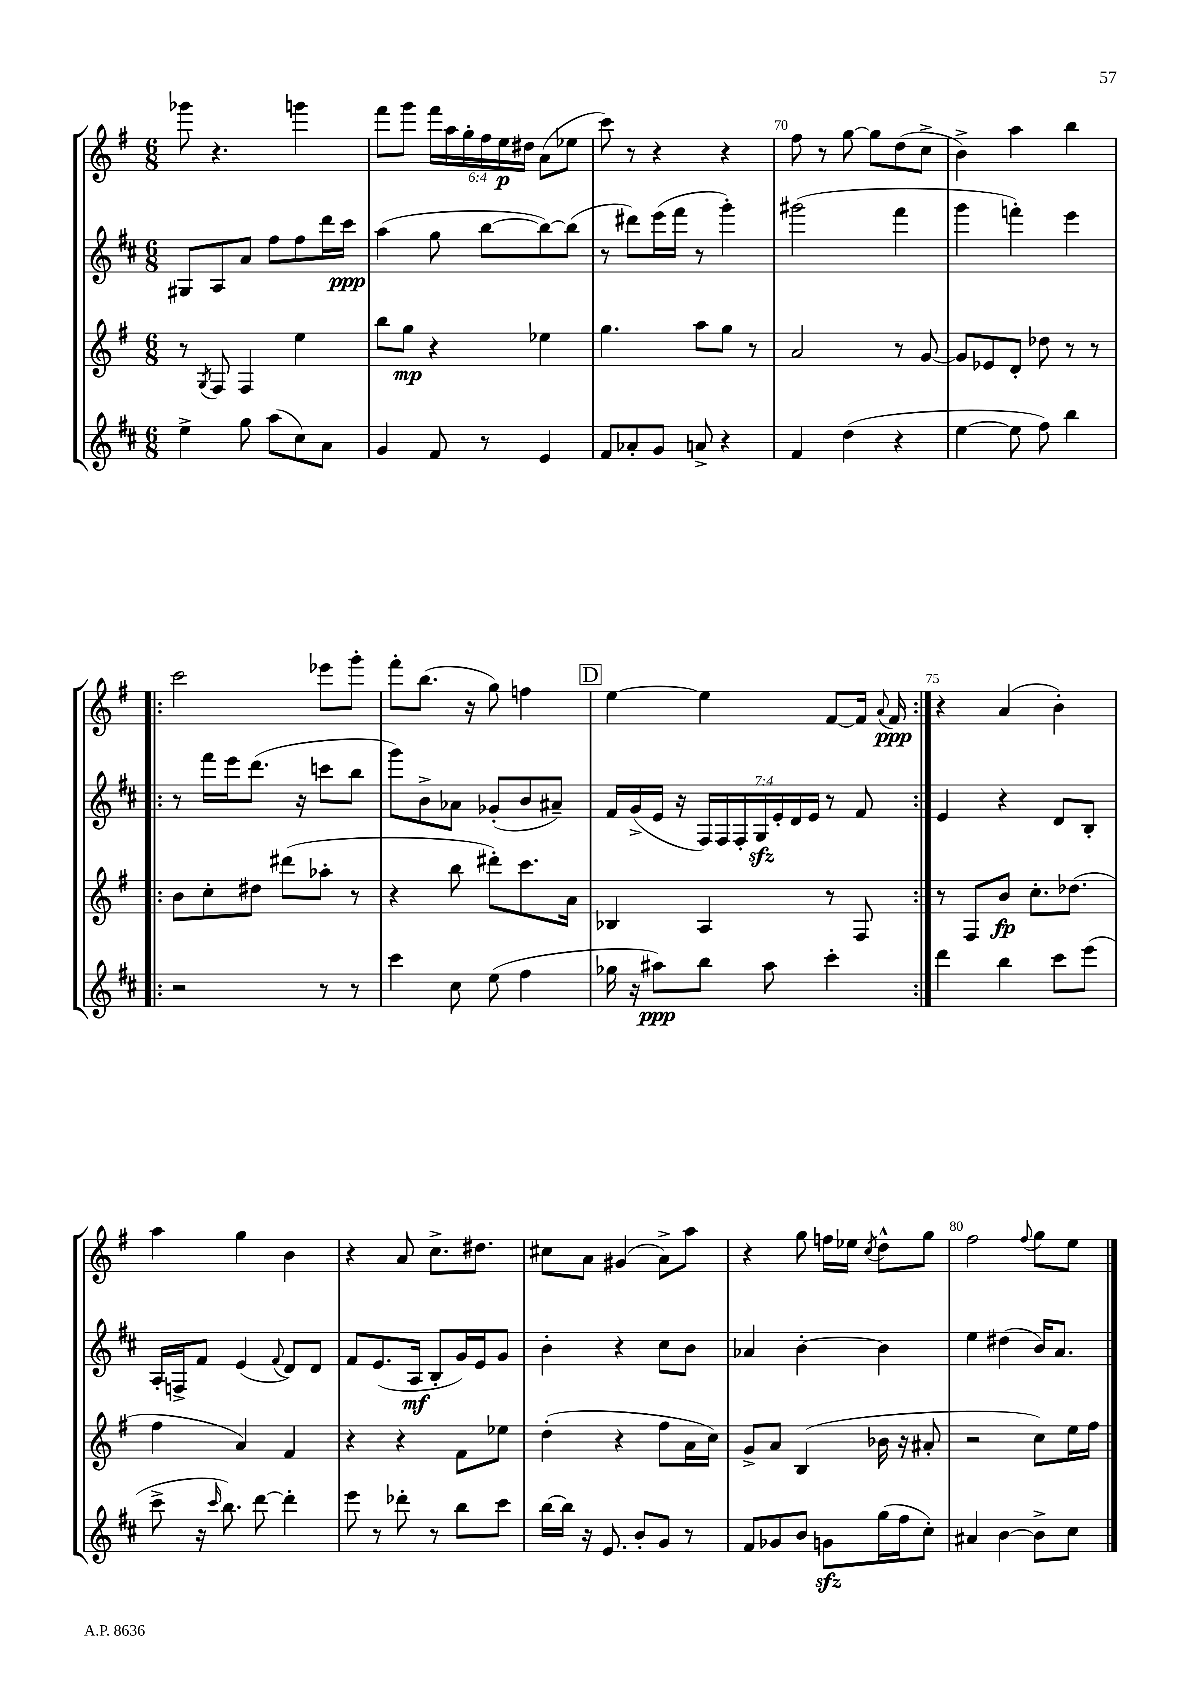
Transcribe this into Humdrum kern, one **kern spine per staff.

**kern	**dynam	**kern	**dynam	**kern	**dynam	**kern	**dynam
*part4	*part4	*part3	*part3	*part2	*part2	*part1	*part1
*staff4	*staff4	*staff3	*staff3	*staff2	*staff2	*staff1	*staff1
*clefG2	*	*clefG2	*	*clefG2	*	*clefG2	*
*k[f#c#]	*	*k[f#]	*	*k[f#c#]	*	*k[f#]	*
*M6/8	*	*M6/8	*	*M6/8	*	*M6/8	*
=67	=67	=67	=67	=67	=67	=67	=67
4ee^\	.	8r	.	8G#X/L	.	8ggg-X\	.
.	.	8qG/	.	.	.	.	.
.	.	8F#/	.	8A/	.	4.r	.
8gg\	.	4F#/	.	8a/J	.	.	.
(8aa\L	.	.	.	8ff#\L	.	.	.
8cc#\)	.	4ee\	.	8ff#\	.	4gggn\	.
8a\J	.	.	.	16ddd\L	.	.	.
.	.	.	.	16ccc#\JJ	ppp	.	.
=68	=68	=68	=68	=68	=68	=68	=68
4g/	.	8bb\L	.	(4aa\	.	8fff#\L	.
.	.	8gg\J	mp	.	.	8ggg\J	.
8f#/	.	4r	.	8gg\	.	24fff#\LL	.
.	.	.	.	.	.	24aa\	.
.	.	.	.	.	.	24gg'\	.
8r	.	.	.	[8bb\L	.	24ff#\	.
.	.	.	.	.	.	24ee\	p
.	.	.	.	.	.	24dd#X\JJ	.
4e/	.	4ee-X\	.	8bb\_)	.	(8a\L	.
.	.	.	.	(8bb\J]	.	8ee-X\J	.
=69	=69	=69	=69	=69	=69	=69	=69
8f#/L	.	4.gg\	.	8r	.	8ccc\)	.
8a-X'/	.	.	.	8ddd#X\L)	.	8r	.
8g/J	.	.	.	(16eee\L	.	4r	.
.	.	.	.	16fff#\JJ	.	.	.
8an^/	.	8aa\L	.	8r	.	.	.
4r	.	8gg\J	.	4ggg'\)	.	4r	.
.	.	8r	.	.	.	.	.
=70	=70	=70	=70	=70	=70	=70	=70
4f#/	.	2a/	.	(2ggg#X\	.	8ff#\	.
.	.	.	.	.	.	8r	.
(4dd\	.	.	.	.	.	[8gg\	.
.	.	.	.	.	.	8gg\L]	.
4r	.	8r	.	4fff#\	.	(8dd\	.
.	.	[8g/	.	.	.	8cc^\J	.
=71	=71	=71	=71	=71	=71	=71	=71
[4ee\	.	8g/L]	.	4ggg\	.	4b^\)	.
.	.	8e-X/	.	.	.	.	.
8ee\]	.	8d'/J	.	4fffn'\)	.	4aa\	.
8ff#\)	.	8dd-X\	.	.	.	.	.
4bb\	.	8r	.	4eee\	.	4bb\	.
.	.	8r	.	.	.	.	.
!!LO:LB:g=z
=72!|:	=72!|:	=72!|:	=72!|:	=72!|:	=72!|:	=72!|:	=72!|:
2r	.	8b\L	.	8r	.	2ccc\	.
.	.	8cc'\	.	16fff#\LL	.	.	.
.	.	.	.	16eee\J	.	.	.
.	.	8dd#X\J	.	(8.ddd\J	.	.	.
.	.	(8ddd#X\L	.	.	.	.	.
.	.	.	.	16r	.	.	.
8r	.	8aa-X'\J	.	8cccn\L	.	8eee-X\L	.
8r	.	8r	.	8bb\J	.	8ggg'\J	.
=73	=73	=73	=73	=73	=73	=73	=73
4ccc#\	.	4r	.	8ggg\L)	.	8fff#'\L	.
.	.	.	.	8b^\	.	(8.bb\J	.
8cc#\	.	8bb\	.	8a-X\J	.	.	.
.	.	.	.	.	.	16r	.
(8ee\	.	8ddd#X'\L)	.	(8g-X'/L	.	8gg\)	.
4ff#\	.	8.ccc\	.	8b/	.	4ffn\	.
.	.	.	.	8a#X~/J)	.	.	.
.	.	16a\Jk	.	.	.	.	.
!!LO:REH:place=s1:t=D
=74	=74	=74	=74	=74	=74	=74	=74
16gg-X\	.	4B-X/	.	16f#/LL	.	[4ee\	.
16r	.	.	.	(16g^/	.	.	.
8aa#X\L)	ppp	.	.	16e/JJ	.	.	.
.	.	.	.	16r	.	.	.
8bb\J	.	4A/	.	28F#/LL)	.	4ee\]	.
.	.	.	.	28F#/	.	.	.
.	.	.	.	28F#'/	.	.	.
.	.	.	.	28Gzz/	.	.	.
8aa#\	.	.	.	.	.	.	.
.	.	.	.	28e'/	.	.	.
.	.	.	.	28d/	.	.	.
.	.	.	.	28e/JJ	.	.	.
4ccc#'\	.	8r	.	8r	.	[8f#/L	.
.	.	8F#/	.	8f#/	.	16f#/Jk]	.
.	.	.	.	.	.	8qqa/	.
.	.	.	.	.	.	16f#/	ppp
=75:|!	=75:|!	=75:|!	=75:|!	=75:|!	=75:|!	=75:|!	=75:|!
4ddd\	.	8r	.	4e/	.	4r	.
.	.	8F#/L	.	.	.	.	.
4bb\	.	8b/J	fp	4r	.	(4a/	.
.	.	8.cc'\L	.	.	.	.	.
8ccc#\L	.	.	.	8d/L	.	4b'\)	.
.	.	(8.dd-X\J	.	.	.	.	.
(8eee\J	.	.	.	8B'/J	.	.	.
!!LO:LB:g=z
=76	=76	=76	=76	=76	=76	=76	=76
8ccc#^\	.	4ff#\	.	16A'/LL	.	4aa\	.
.	.	.	.	16Fn^/J	.	.	.
16r	.	.	.	8f#/J	.	.	.
16qqccc#/	.	.	.	.	.	.	.
8.bb\)	.	.	.	.	.	.	.
.	.	4a/)	.	(4e/	.	4gg\	.
[8ddd\	.	.	.	.	.	.	.
.	.	.	.	8qqf#/	.	.	.
4ddd'\]	.	4f#/	.	8d/L)	.	4b\	.
.	.	.	.	8d/J	.	.	.
=77	=77	=77	=77	=77	=77	=77	=77
8eee\	.	4r	.	8f#/L	.	4r	.
8r	.	.	.	(8.e/	.	.	.
8ddd-X'\	.	4r	.	.	.	8a/	.
.	.	.	.	16A/Jk	mf	.	.
8r	.	.	.	8B'/L	.	8.cc^\L	.
8bb\L	.	8f#\L	.	16g/L)	.	.	.
.	.	.	.	16e/J	.	8.dd#X\J	.
8ccc#\J	.	8ee-X\J	.	8g/J	.	.	.
=78	=78	=78	=78	=78	=78	=78	=78
[16bb\LL	.	(4dd'\	.	4b'\	.	8cc#X\L	.
16bb\JJ]	.	.	.	.	.	.	.
16r	.	.	.	.	.	8a\J	.
8.e/	.	.	.	.	.	.	.
.	.	4r	.	4r	.	(4g#X/	.
8b'/L	.	.	.	.	.	.	.
8g/J	.	8ff#\L	.	8cc#\L	.	8a^\L)	.
8r	.	16a\L	.	8b\J	.	8aa\J	.
.	.	16cc\JJ)	.	.	.	.	.
=79	=79	=79	=79	=79	=79	=79	=79
8f#/L	.	8g^/L	.	4a-X/	.	4r	.
8g-X/	.	8a/J	.	.	.	.	.
8b/J	.	(4B/	.	[4b'\	.	8gg\	.
8gnzz\L	.	.	.	.	.	16ffn\LL	.
.	.	.	.	.	.	16ee-X\JJ	.
.	.	.	.	.	.	8qcc/	.
(16gg\L	.	16b-X\	.	4b\]	.	8dd^^\L	.
16ff#\J	.	16r	.	.	.	.	.
8cc#'\J)	.	8a#X'/	.	.	.	8gg\J	.
=80	=80	=80	=80	=80	=80	=80	=80
4a#X/	.	2r	.	4ee\	.	2ff#\	.
[4b\	.	.	.	(4dd#X\	.	.	.
.	.	.	.	.	.	8qqff#/	.
8b^\L]	.	8cc\L)	.	16b/KL)	.	8gg\L	.
.	.	.	.	8.a/J	.	.	.
8cc#\J	.	16ee\L	.	.	.	8ee\J	.
.	.	16ff#\JJ	.	.	.	.	.
==	==	==	==	==	==	==	==
*-	*-	*-	*-	*-	*-	*-	*-
